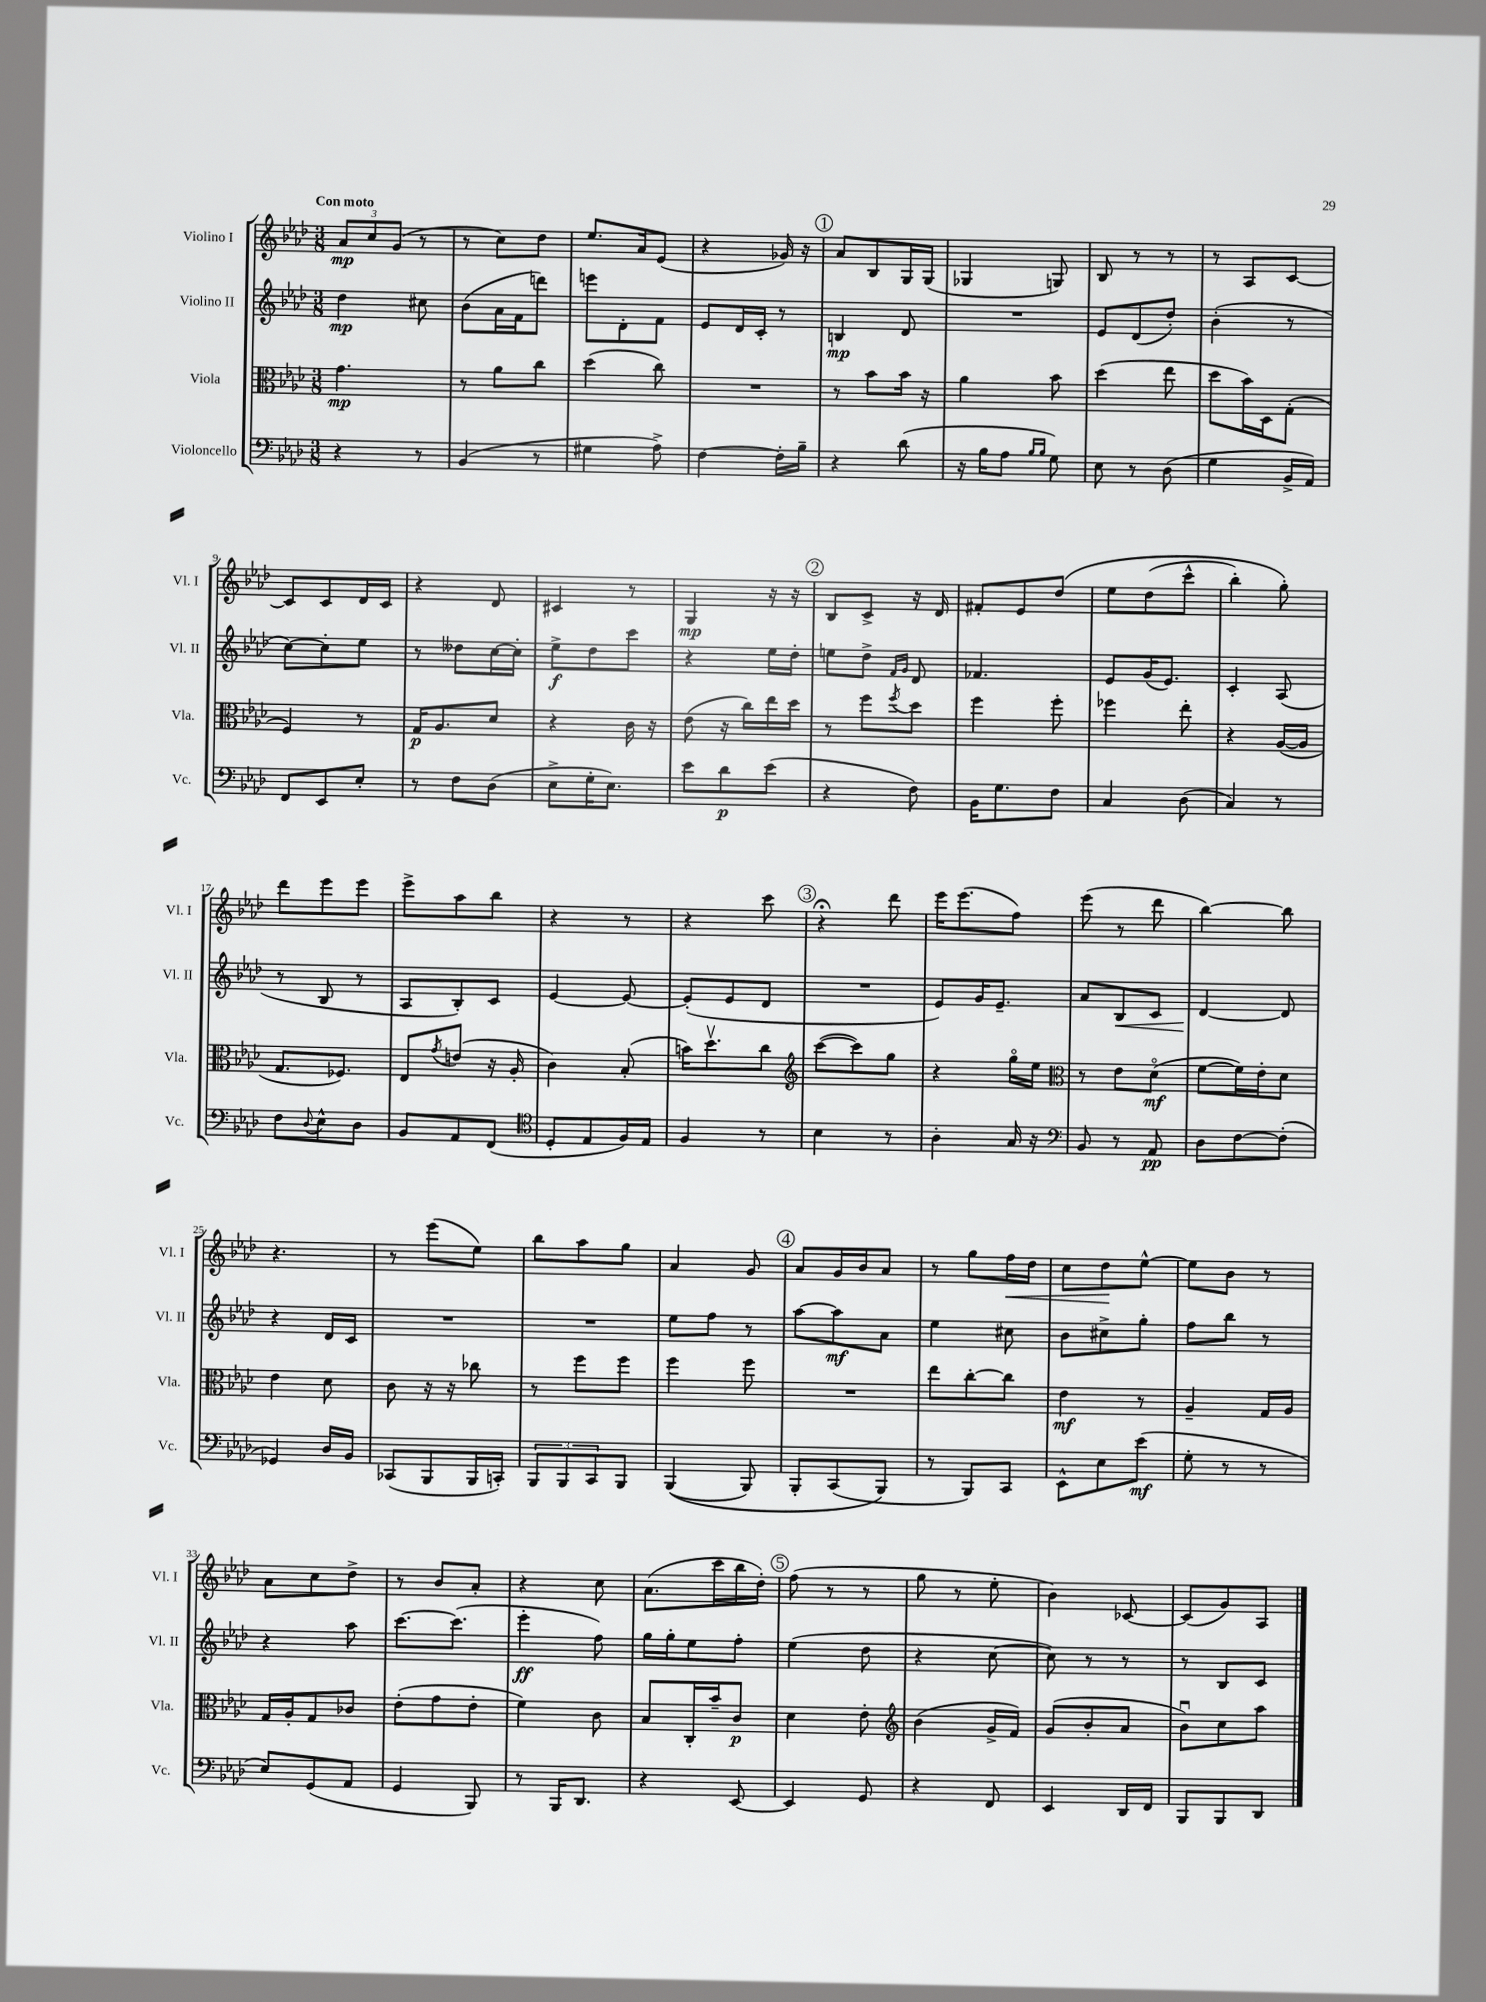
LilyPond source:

<<
\new StaffGroup <<
\new Staff = "s0" \with { instrumentName = "Violino I" shortInstrumentName = "Vl. I" } {
    \clef treble \key aes \major \numericTimeSignature \time 3/8 \tempo "Con moto"
    \tuplet 3/2 { aes'8\mp c''8 g'8( } r8 |
    r8 c''8) des''8 |
    ees''8. aes'16 ees'8( |
    r4 ges'16) r16 |
    \mark \markup { \circle "1" } aes'8 bes8 g16 g16( |
    ges4 g8) |
    bes8 r8 r8 |
    r8 aes8 c'8~ |
    c'8 c'8 des'16 c'16 |
    r4 des'8 |
    cis'4 r8 |
    g4\mp r16 r16 |
    \mark \markup { \circle "2" } bes8 c'8-> r16 des'16 |
    fis'8-. ees'8 des''8\( |
    ees''8 des''8( c'''8-^ |
    bes''4-.) g''8-.\) |
    des'''8 ees'''8 ees'''8 |
    ees'''8-> aes''8 bes''8 |
    r4 r8 |
    r4 c'''8 |
    \mark \markup { \circle "3" } r4\fermata des'''8 |
    ees'''16 ees'''8.( f''8) |
    ees'''8( r8 des'''8 |
    bes''4~) bes''8 |
    r4. |
    r8 ees'''8( ees''8) |
    bes''8 aes''8 g''8 |
    aes'4 g'8 |
    \mark \markup { \circle "4" } aes'8 g'16 bes'16 aes'8 |
    r8 g''8 f''16\< des''16 |
    c''8 des''8\! ees''8~-^ |
    ees''8 bes'8 r8 |
    aes'8 c''8 des''8-> |
    r8 bes'8 aes'8-. |
    r4 c''8 |
    aes'8.( c'''16 bes''16 des''16-.) |
    \mark \markup { \circle "5" } f''8( r8 r8 |
    g''8 r8 ees''8-. |
    bes'4) ces'8~ |
    ces'8( g'8) aes8 \bar "|." |
}
\new Staff = "s1" \with { instrumentName = "Violino II" shortInstrumentName = "Vl. II" } {
    \clef treble \key aes \major \numericTimeSignature \time 3/8
    des''4\mp cis''8 |
    bes'8( aes'16 f'16 d'''8) |
    e'''8 des'8-. f'8 |
    ees'8 des'16 c'16-. r8 |
    \mark \markup { \circle "1" } b4\mp des'8 |
    R4. |
    ees'8 des'8( des''8-.) |
    bes'4-.( r8 |
    c''8~) c''8-. ees''8 |
    r8 deses''8 c''16~ c''16-. |
    ees''8->\f des''8 c'''8 |
    r4 ees''16 des''16-. |
    \mark \markup { \circle "2" } e''8 des''8-> \grace { f'16 g'16 } des'8 |
    fes'4. |
    ees'8 g'16( ees'8.) |
    c'4-. aes8( |
    r8 bes8 r8 |
    aes8 bes8-.) c'8 |
    ees'4~ ees'8~ |
    ees'8-.( ees'8 des'8 |
    \mark \markup { \circle "3" } R4. |
    ees'8) g'16 ees'8.-- |
    aes'8 bes8\< c'8 |
    des'4~\! des'8 |
    r4 des'16 c'16 |
    R4. |
    R4. |
    ees''8 f''8 r8 |
    \mark \markup { \circle "4" } aes''8~ aes''8\mf aes'8 |
    ees''4 cis''8 |
    bes'8 cis''8-> g''8-. |
    f''8 bes''8 r8 |
    r4 aes''8 |
    c'''8.~ c'''8.( |
    ees'''4-.\ff f''8) |
    g''16 g''16-. ees''8 f''8-. |
    \mark \markup { \circle "5" } ees''4( des''8 |
    r4 c''8~ |
    c''8) r8 r8 |
    r8 bes8 c'8 \bar "|." |
}
\new Staff = "s2" \with { instrumentName = "Viola" shortInstrumentName = "Vla." } {
    \clef alto \key aes \major \numericTimeSignature \time 3/8
    g'4.\mp |
    r8 aes'8 c''8 |
    des''4( c''8) |
    R4. |
    \mark \markup { \circle "1" } r8 bes'8 bes'16 r16 |
    aes'4 bes'8 |
    des''4( ees''8 |
    des''8 bes'16) des16 g8-.( |
    f4) r8 |
    g16\p aes8. des'8 |
    r4 c'16 r16 |
    ees'8( r16 c''16) ees''16 des''16 |
    \mark \markup { \circle "2" } r8 f''8 \acciaccatura { f''8 } des''8 |
    f''4 f''8-. |
    fes''4 ees''8-. |
    r4 aes16~( aes16 |
    g8. fes8.) |
    ees8 \acciaccatura { g'8 } e'8( r16 aes16-. |
    c'4) bes8-.( |
    b'16) des''8.\upbow c''8 |
    \mark \markup { \circle "3" } \clef treble c'''8~( c'''8) g''8 |
    r4 g''16\flageolet ees''16 |
    \clef alto r8 ees'8 des'8\flageolet\mf( |
    f'8~ f'16) ees'16-. des'8 |
    ees'4 des'8 |
    c'8 r16 r16 ces''8 |
    r8 f''8 f''8 |
    f''4 f''8 |
    \mark \markup { \circle "4" } R4. |
    ees''8 c''8~-. c''8 |
    ees'4\mf r8 |
    aes4-- g16 aes16 |
    g16 aes16-. g8 ces'8 |
    ees'8-.( g'8 ees'8-. |
    f'4) c'8 |
    bes8 c16-. bes'16-- c'8\p |
    \mark \markup { \circle "5" } des'4 ees'8-. |
    \clef treble bes'4( g'16-> f'16) |
    g'8( bes'8-. aes'8 |
    bes'8\downbow) c''8 aes''8 \bar "|." |
}
\new Staff = "s3" \with { instrumentName = "Violoncello" shortInstrumentName = "Vc." } {
    \clef bass \key aes \major \numericTimeSignature \time 3/8
    r4 r8 |
    bes,4( r8 |
    gis4 aes8->) |
    f4~ f16-. bes16-- |
    \mark \markup { \circle "1" } r4 des'8( |
    r16 bes16 aes8 \grace { bes16 bes16 } g8) |
    ees8 r8 des8( |
    g4 bes,16-> aes,16) |
    f,8 ees,8 ees8-. |
    r8 f8 des8( |
    ees8-> g16-. ees8.) |
    ees'8 des'8\p ees'8( |
    \mark \markup { \circle "2" } r4 f8) |
    bes,16 g8. f8 |
    c4 des8( |
    c4) r8 |
    f8 \appoggiatura { des8 } ees8-^ des8 |
    bes,8 aes,8 f,8( |
    \clef tenor des8-. ees8 f16) ees16 |
    f4 r8 |
    \mark \markup { \circle "3" } bes4 r8 |
    aes4-. g16 r16 |
    \clef bass bes,8 r8 aes,8\pp |
    des8 f8~ f8-.( |
    ges,4) des16 bes,16 |
    ces,8( bes,,8 bes,,16 c,16-.) |
    \tuplet 3/2 { bes,,8 bes,,8 c,8 } bes,,8 |
    bes,,4(\( bes,,8) |
    \mark \markup { \circle "4" } bes,,8-. c,8( bes,,8\) |
    r8 bes,,8) c,8 |
    ees,8-^ ees8 ees'8\mf( |
    g8-. r8 r8 |
    ees8) g,8( aes,8 |
    g,4 bes,,8) |
    r8 bes,,16 des,8. |
    r4 ees,8~ |
    \mark \markup { \circle "5" } ees,4 g,8 |
    r4 f,8 |
    ees,4 des,16 f,16 |
    bes,,8 bes,,8 des,8 \bar "|." |
}
>>
>>
